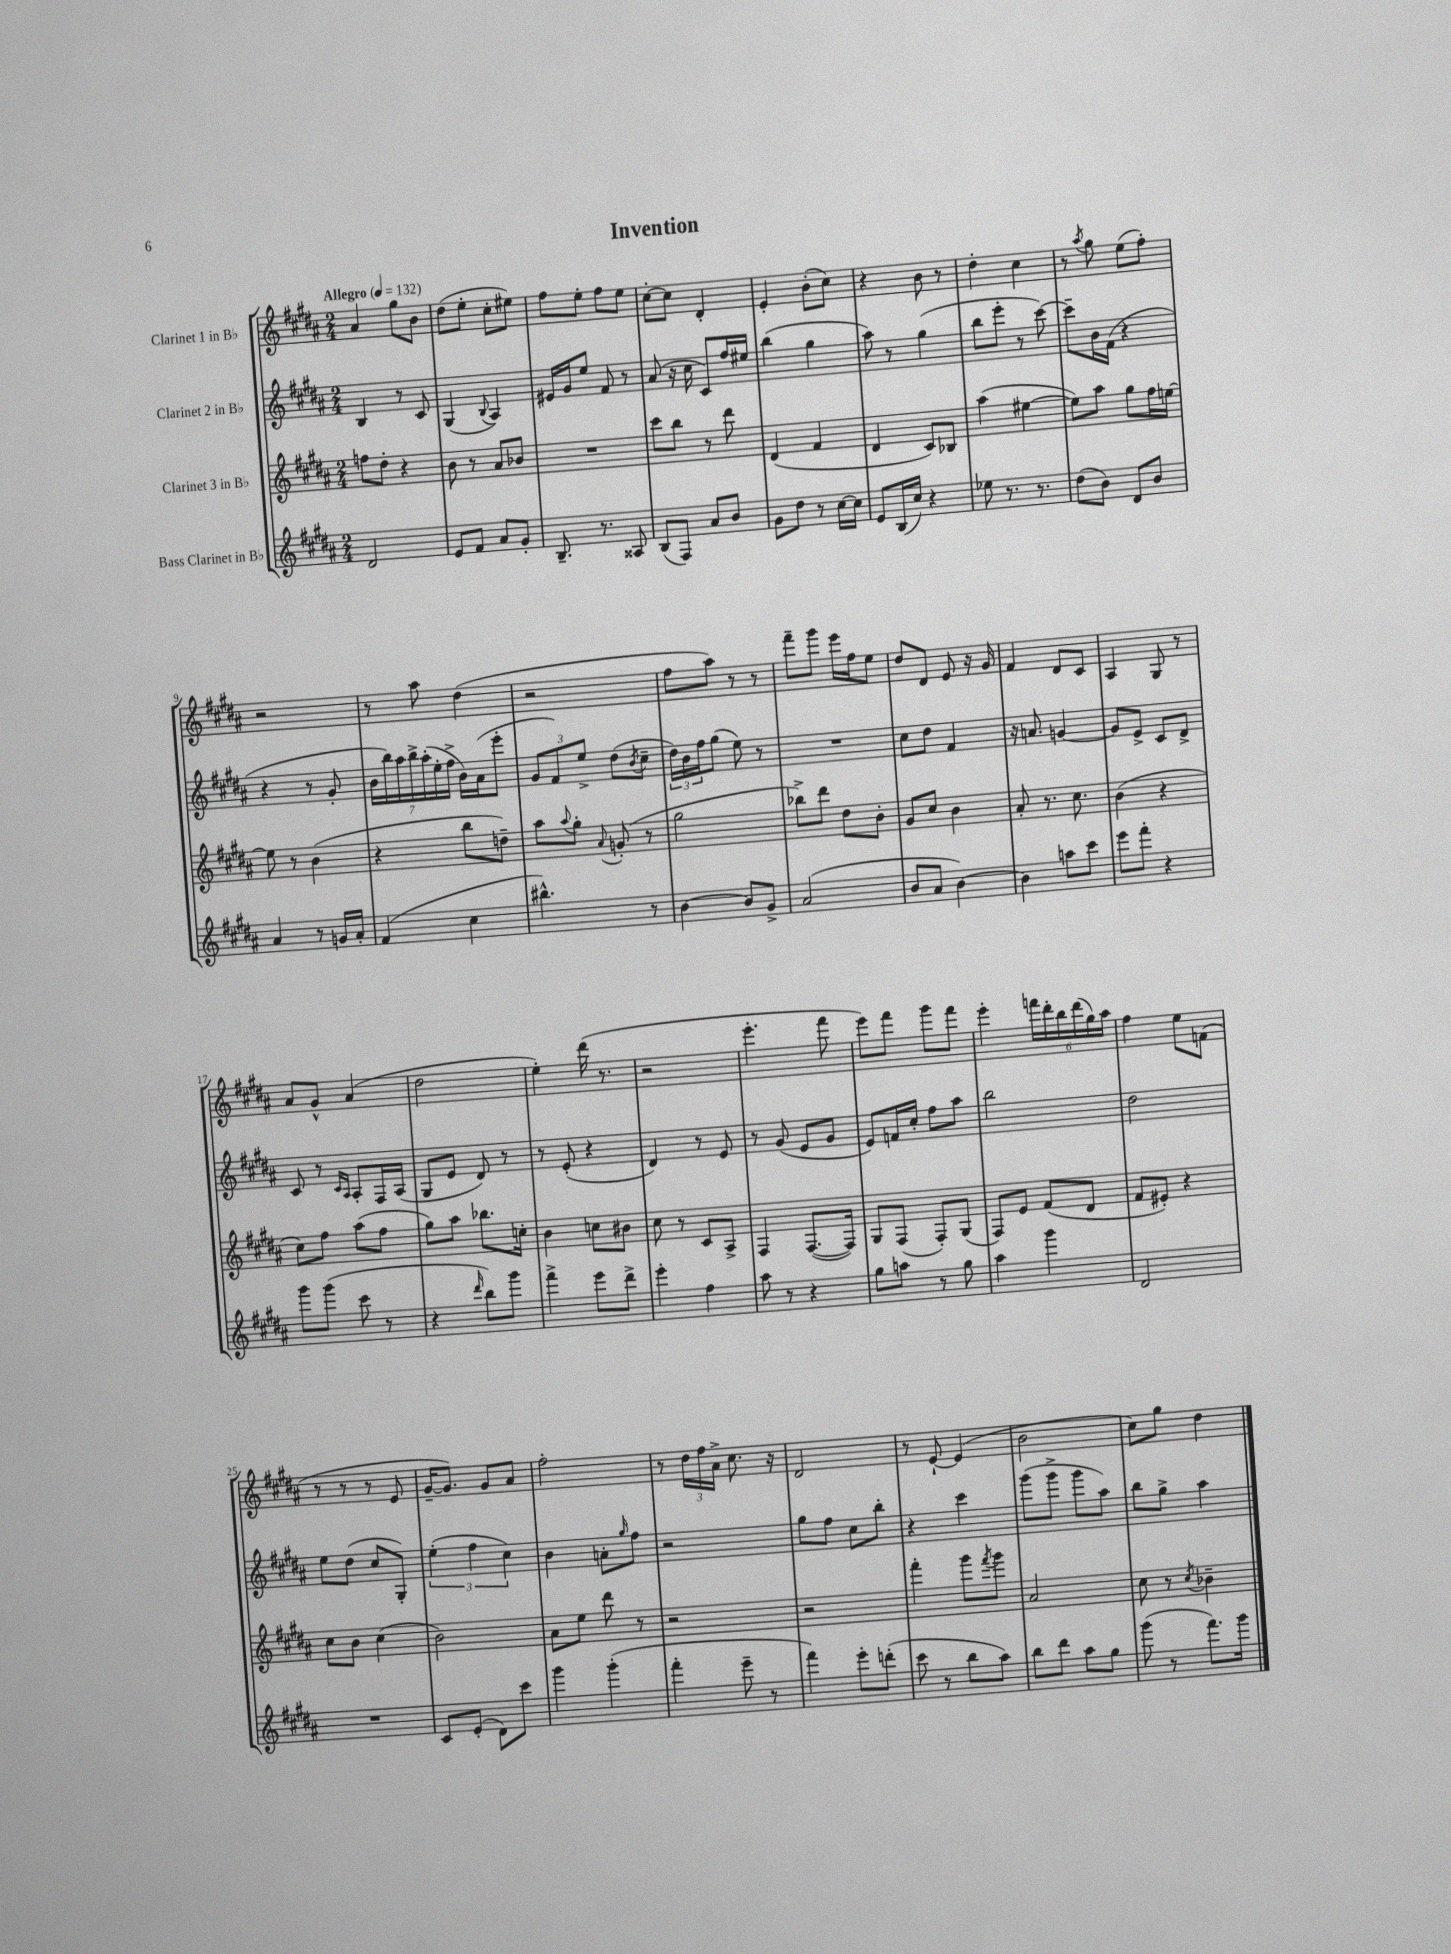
\header { title = "Invention" }
<<
\new StaffGroup <<
\new Staff = "s0" \with { instrumentName = "Clarinet 1 in Bb" } {
    \clef treble \key b \major \numericTimeSignature \time 2/4 \tempo "Allegro" 4 = 132
    ais'4 gis''8 b'8 |
    dis''8( e''8-. cis''8-. eis''8) |
    fis''8 e''8-. fis''8 e''8 |
    cis''8~-. cis''8 dis'4-. |
    e'4-. b'8-.( cis''8) |
    r4 b'8 r8 |
    dis''4-. cis''4 |
    r8 \acciaccatura { ais''8 } gis''8 e''8( fis''8-.) |
    r2 |
    r8 ais''8 dis''4( |
    r2 |
    fis''8 ais''8) r8 r8 |
    fis'''8-- gis'''8 e'''16 fis''16 e''8 |
    dis''8 dis'8 e'8 r16 gis'16 |
    fis'4 dis'8 cis'8 |
    ais4 gis8 r8 |
    ais'8 gis'8-^ ais'4( |
    dis''2 |
    e''4-.) dis'''16( r8. |
    r2 |
    e'''4.-. fis'''8 |
    e'''8) fis'''8 gis'''8 fis'''8 |
    e'''4-. \tuplet 6/4 { f'''16 dis'''16-. b''16 dis'''16( gis''16) ais''16 } |
    fis''4 e''8 f'8( |
    r8 r8 r8 e'8 |
    gis'16~-- gis'8.) gis'8 ais'8 |
    fis''2-. |
    r8 \tuplet 3/2 { dis''16 fis''16 ais'16-> } cis''8. r16 |
    dis'2 |
    r8 e'8~-! e'4( |
    b'2 |
    cis''8) gis''8 dis''4 \bar "|." |
}
\new Staff = "s1" \with { instrumentName = "Clarinet 2 in Bb" } {
    \clef treble \key b \major \numericTimeSignature \time 2/4
    b4 r8 cis'8 |
    gis4( \appoggiatura { b8 } ais4) |
    eis'16 gis'16 e''8 fis'8 r8 |
    ais'8( r16 cis''16 cis'8) fis''16 eis''16 |
    b''4( gis''4 |
    ais''8) r8 gis''4( |
    b''8 e'''8-. r8 cis'''8~) |
    cis'''8-- b'16 fis'16( r4 |
    r4 r8 gis'8-. |
    \tuplet 7/4 { b'16 b''16) ais''16 b''16-> ais''16-.( e''16-. fis''16-> } b'16) ais'16( e'''8-. |
    \tuplet 3/2 { gis'8 fis'8) e''8-> } dis''8( \acciaccatura { b'8 } cis''8-- |
    \tuplet 3/2 { dis''16) b'16 fis''16 } gis''8( e''8) r8 |
    R2 |
    cis''8 dis''8 fis'4 |
    r16 a'8. g'4~ |
    g'8 e'8-> cis'8 dis'8-> |
    cis'8 r8 \grace { cis'16 ais16 } ais8-. fis16 ais16( |
    gis8 e'8 dis'8) r8 |
    r8 e'8-.( r4 |
    dis'4) r8 e'8 |
    r8 gis'8( e'8 gis'8 |
    e'8) f'16 cis''16-. fis''8 ais''8 |
    b''2 |
    dis''2 |
    e''8 dis''8( cis''8 gis8-.) |
    \tuplet 3/2 { e''4-.( fis''4 cis''4) } |
    b'4 a'8-. \grace { gis''16 } fis''8 |
    r2 |
    gis''8 fis''8 cis''8 b''8-. |
    r4 cis'''4 |
    gis'''8( gis'''8-> gis'''8 ais''8) |
    b''8 gis''8-> ais''4 \bar "|." |
}
\new Staff = "s2" \with { instrumentName = "Clarinet 3 in Bb" } {
    \clef treble \key b \major \numericTimeSignature \time 2/4
    f''8 dis''8-. r4 |
    b'8 r8 ais'8 bes'8 |
    R2 |
    cis'''8 b''8 r8 dis'''8 |
    dis'4( fis'4 |
    dis'4 cis'8) bes8 |
    ais''4( eis''4~ |
    eis''8) ais''8 gis''8 fis''16 e''16~ |
    e''8 r8 b'4( |
    r4 b''8 d''8--) |
    ais''8 \appoggiatura { ais''8 } gis''8-. \appoggiatura { ais'8 } g'8-.( r8 |
    gis''2 |
    bes''8->) dis'''8 dis''8 b'8-. |
    gis'8 cis''8 b'4 |
    ais'8-. r8. cis''8. |
    b'4( r4 |
    cis''8) fis''8 ais''8( fis''8 |
    gis''8) ais''8 bes''8. c''16-. |
    b'4 c''8 bis'8 |
    cis''8 r8 cis'8 ais8-> |
    fis4 fis8.~( fis16) |
    gis8 fis8( fis8-.) gis8( |
    fis8) e'8 fis'8( dis'8 |
    fis'8 eis'8-.) r4 |
    cis''8 b'8 cis''4( |
    b'2) |
    ais'8 e''8 dis'''8 r8 |
    r2 |
    r2 |
    fis'''4-. gis'''8 \acciaccatura { fis'''8 } gis'''8 |
    ais'2 |
    cis''8 r8 \acciaccatura { cis''8 } bes'4-- \bar "|." |
}
\new Staff = "s3" \with { instrumentName = "Bass Clarinet in Bb" } {
    \clef treble \key b \major \numericTimeSignature \time 2/4
    dis'2 |
    e'8 fis'8 ais'8 gis'8-. |
    b8.-- r8. aisis8 |
    b8( fis8) ais'8 b'8 |
    gis'8 dis''8 r8 cis''16~ cis''16 |
    e'8 b16( cis''16) r4 |
    ees''8 r8. r8. |
    dis''8( b'8) dis'8 b'8 |
    ais'4 r8 g'16 ais'16-. |
    fis'4( cis''4 |
    bis''4.-^) r8 |
    b'4~ b'8 gis'8-> |
    ais'2( |
    b'8 ais'8 b'4~) |
    b'4 a''8 cis'''8 |
    e'''8 fis'''8-. r4 |
    gis'''8 gis'''8( cis'''8 r8 |
    r4 \grace { dis'''16 } b''8) gis'''8 |
    fis'''4-> e'''8 dis'''8-> |
    e'''4-. fis''4 |
    ais''8 r8 r4 |
    gis''8 a''8 r8 gis''8 |
    ais''4 gis'''4 |
    dis'2 |
    R2 |
    cis'8 e'8-.( dis'8) cis'''8 |
    gis'''4 gis'''4-.( |
    fis'''4-. e'''8-- r8 |
    fis'''4) e'''8-. d'''8-.( |
    cis'''8 r8 b''8 ais''8) |
    b''8 dis'''8 ais''8 gis''8 |
    gis'''8( r8 fis'''8.) gis'''16 \bar "|." |
}
>>
>>
